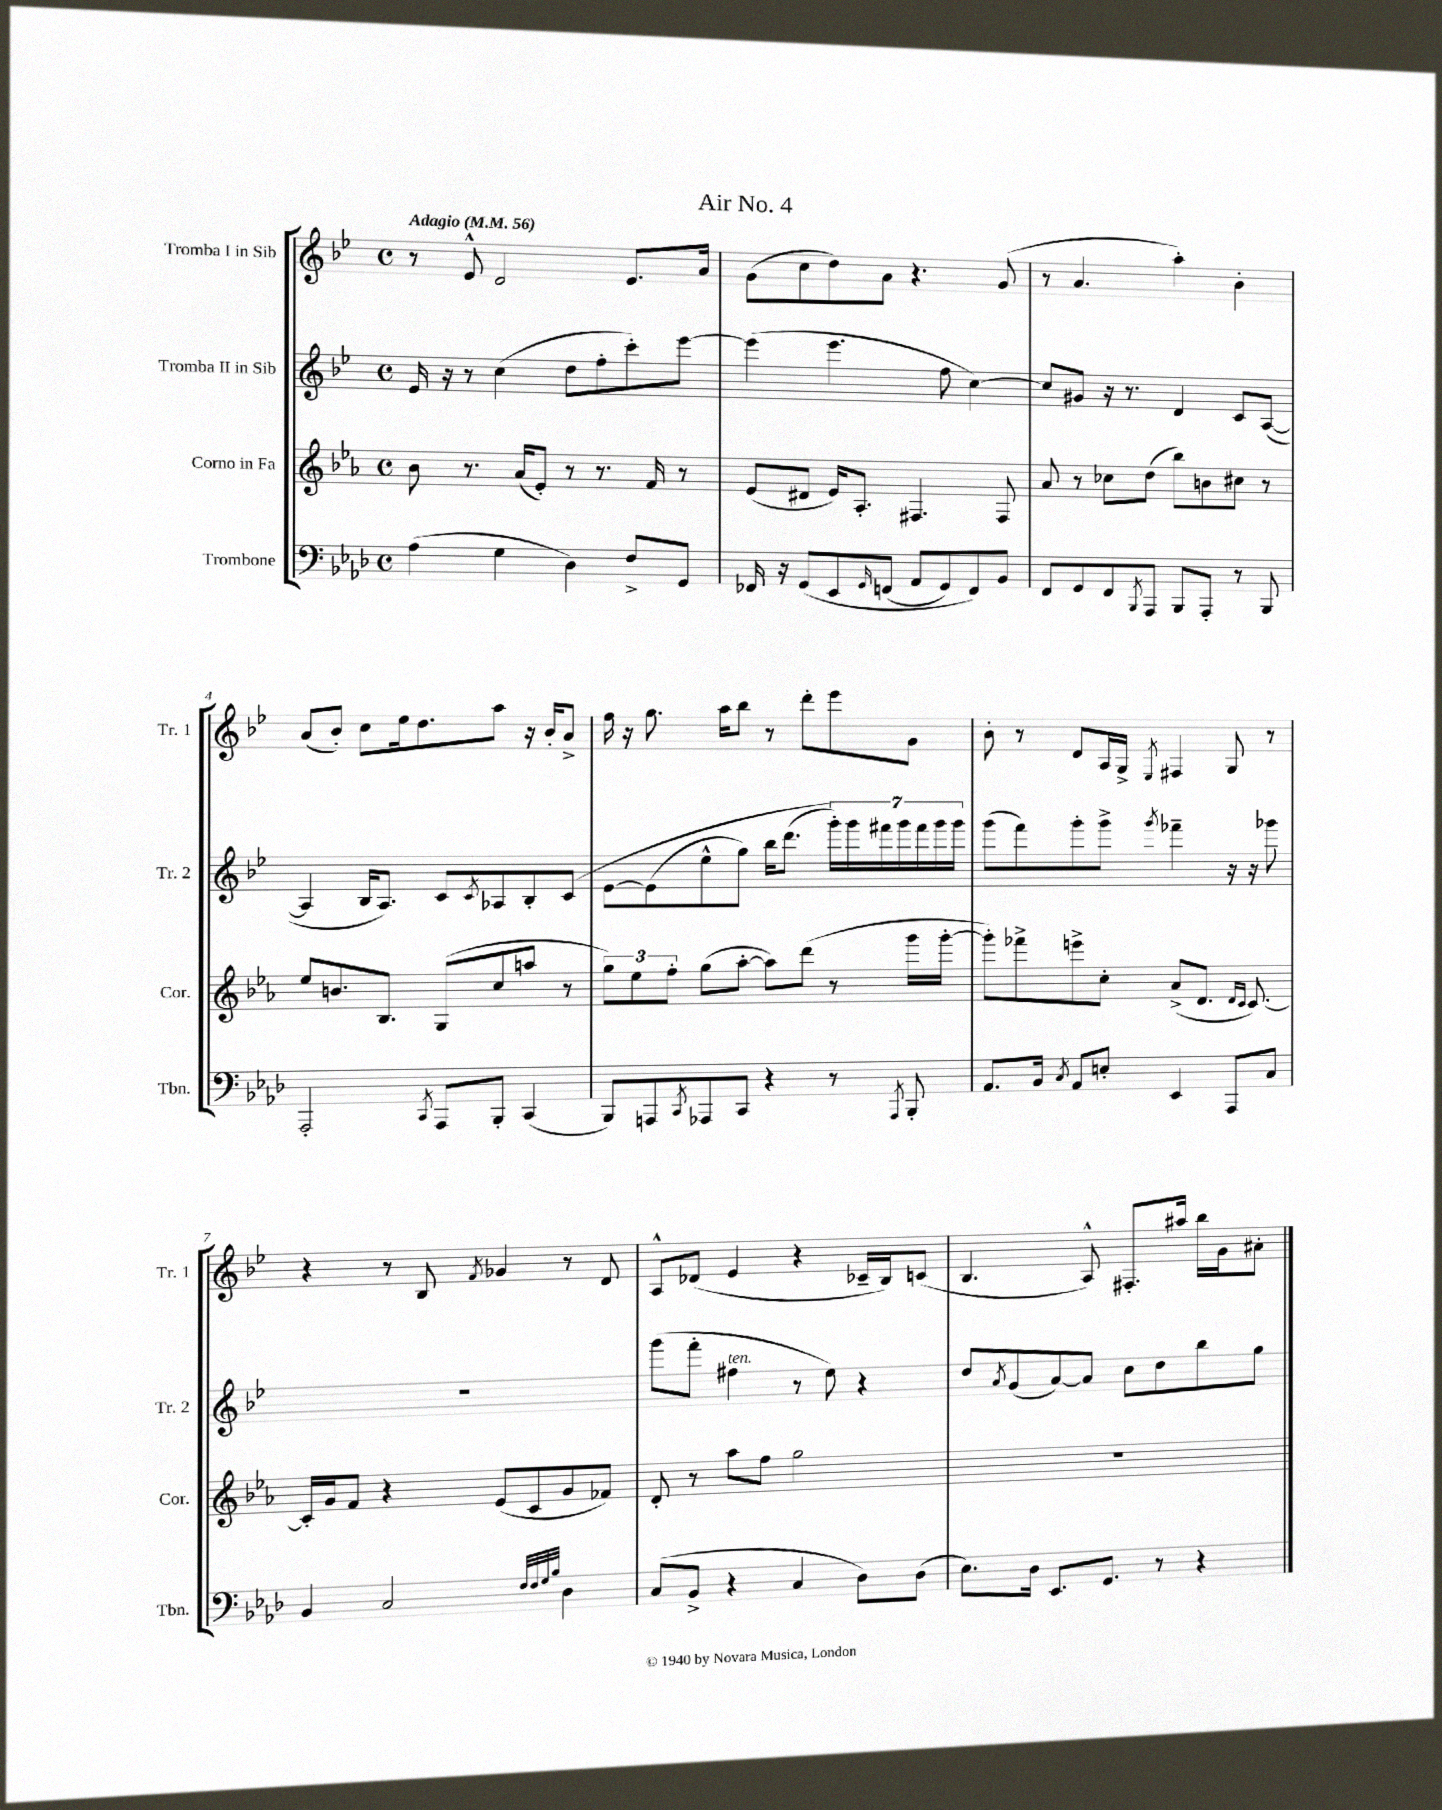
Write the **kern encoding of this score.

**kern	**kern	**kern	**kern
*part4	*part3	*part2	*part1
*staff4	*staff3	*staff2	*staff1
*I"Trombone	*I"Corno in Fa	*I"Tromba II in Sib	*I"Tromba I in Sib
*I'Tbn.	*I'Cor.	*I'Tr. 2	*I'Tr. 1
*clefF4	*clefG2	*clefG2	*clefG2
*k[b-e-a-d-]	*k[b-e-a-]	*k[b-e-]	*k[b-e-]
*M4/4	*M4/4	*M4/4	*M4/4
*met(c)	*met(c)	*met(c)	*met(c)
*MM56	*MM56	*MM56	*MM56
=1	=1	=1	=1
!	!	!	!LO:TX:a:B:t=Adagio
(4A-\	8b-\	16e-/	8r
.	.	16r	.
.	8.r	8r	8e-^^/
4G\	.	(4cc\	2d/
.	(16a-/KL	.	.
.	8e-'/J)	.	.
4D-\)	8r	8dd\L	.
.	8.r	8ff'\	.
8F^/L	.	8ccc'\)	8.e-/L
.	16f/	.	.
8GG/J	8r	[8eee-\J	.
.	.	.	16a/Jk
=2	=2	=2	=2
16FF-X/	(8e-/L	(4eee-\]	(8g\L
16r	.	.	.
(8GG/L	8d#X/J	.	8cc\
8EE-/	16e-/KL)	4.eee-\	8dd\)
.	8.A-'/J	.	.
16qqGG/	.	.	.
(8FFn/J	.	.	8a\J
8AA-/L	4.F#X/	.	4.r
8GG/)	.	8ff\	.
8FF/)	.	[4cc\)	.
8BB-/J	8F#/	.	(8g/
=3	=3	=3	=3
8FF/L	8a-/	8cc/L]	8r
8GG/	8r	8g#X/J	4.a/
8FF/	8cc-X\L	16r	.
.	.	8.r	.
8qBBB-/	.	.	.
8AAA-/J	(8dd\J	.	.
8BBB-/L	8bb-\L)	4d/	4aa'\)
8AAA-'/J	8bn\	.	.
8r	8cc#X\J	8c/L	4b-'\
8BBB-/	8r	([8A/J	.
!!LO:LB:g=z
=4	=4	=4	=4
2AAA-'/	8ee-/L	4A/]	(8a/L
.	8.bn/	.	8b-'/J)
.	.	16B-/KL	8cc\L
.	8.B-/J	8.A/J)	.
.	.	.	16ee-\k
.	.	.	8.dd\
8qCC/	.	.	.
8AAA-/L	(8G/L	8c/L	.
.	.	8qc/	.
8BBB-'/J	8cc/	8A-X/	8aa\J
(4CC/	8aan/J	8B-'/	16r
.	.	.	16b-'/KL
.	8r	(8c/J	8a^/J
=5	=5	=5	=5
8BBB-/L)	12gg\L)	[8e-\L	16ff\
.	.	.	16r
.	12ee-\	.	.
8AAAn/	.	(8e-\]	8.gg\
.	12ff'\J	.	.
8qCC/	.	.	.
8AAA-X/	(8gg\L	8ee-^^\	.
.	.	.	16aa\KL
8CC/J	[8aa-'\J	8gg\J)	8bb-\J
4r	8aa-\L])	16bb-\KL	8r
.	.	(8.ddd\J	.
.	(8ddd\J	.	8ddd'\L
8r	8r	28ggg'\LL))	8eee-\
.	.	28ggg\	.
.	.	28fff#X\	.
.	.	28ggg\	.
8qAAA-/	.	.	.
8BBB-'/	16ggg\LL	.	8g\J
.	.	28fff#\	.
.	.	28ggg\	.
.	[16ggg'\JJ	.	.
.	.	28ggg\JJ	.
=6	=6	=6	=6
8.AA-/L	8ggg'\L])	(8ggg\L	8b-'\
.	8fff-X^\	8fff\)	8r
16BB-/Jk	.	.	.
8qC/	.	.	.
8AA-/L	8eeen^\	8ggg'\	8d/L
8En'/J	8cc'\J	8ggg^\J	16A/L
.	.	.	16G^/JJ
.	.	8qggg/	8qE-/
4EE-/	(8a-^/L	4fff-X~\	4F#X/
.	8.d/J	.	.
8AAA-/L	.	16r	8G/
.	16qqd/LL	.	.
.	16qqc/JJ	.	.
.	[8.c/)	16r	.
8C/J	.	8ggg-X\	8r
!!LO:LB:g=z
=7	=7	=7	=7
4BB-/	16c'/LL]	1r	4r
.	16g/J	.	.
.	8f/J	.	.
2C/	4r	.	8r
.	.	.	8B-/
.	.	.	8qf/
.	(8e-/L	.	4g-X/
.	8c/	.	.
32qqF/LLL	.	.	.
32qqF/	.	.	.
32qqG/	.	.	.
32qqB-/JJJ	.	.	.
4D-\	8g/	.	8r
.	8f-X/J)	.	8d/
=8	=8	=8	=8
(8C/L	8d'/	(8ggg\L	8A^^/L
8BB-^/J	8r	8fff'\J	(8d-X/J
!	!	!LO:TX:a:i:t=ten.	!
4r	8aa-\L	4ff#X\	4e-/
.	8ff\J	.	.
4C/	2gg\	8r	4r
.	.	8ee-\)	.
8D-\L)	.	4r	16c-X~/LL
.	.	.	16B-/J)
(8D-\J	.	.	(8cn/J
=9	=9	=9	=9
8.E-\L)	1r	8dd/L	4.B-/
.	.	8qa/	.
.	.	(8g/	.
16D-\Jk	.	.	.
8.EE-/L	.	[8a/)	.
.	.	8a/J]	8A^^/)
8.GG/J	.	.	.
.	.	8cc\L	8.F#X'/L
8r	.	8dd\	.
.	.	.	16aa#X/Jk
4r	.	8bb-\	16bb-\LL
.	.	.	16g\J
.	.	8gg\J	8a#X'\J
==	==	==	==
*-	*-	*-	*-
